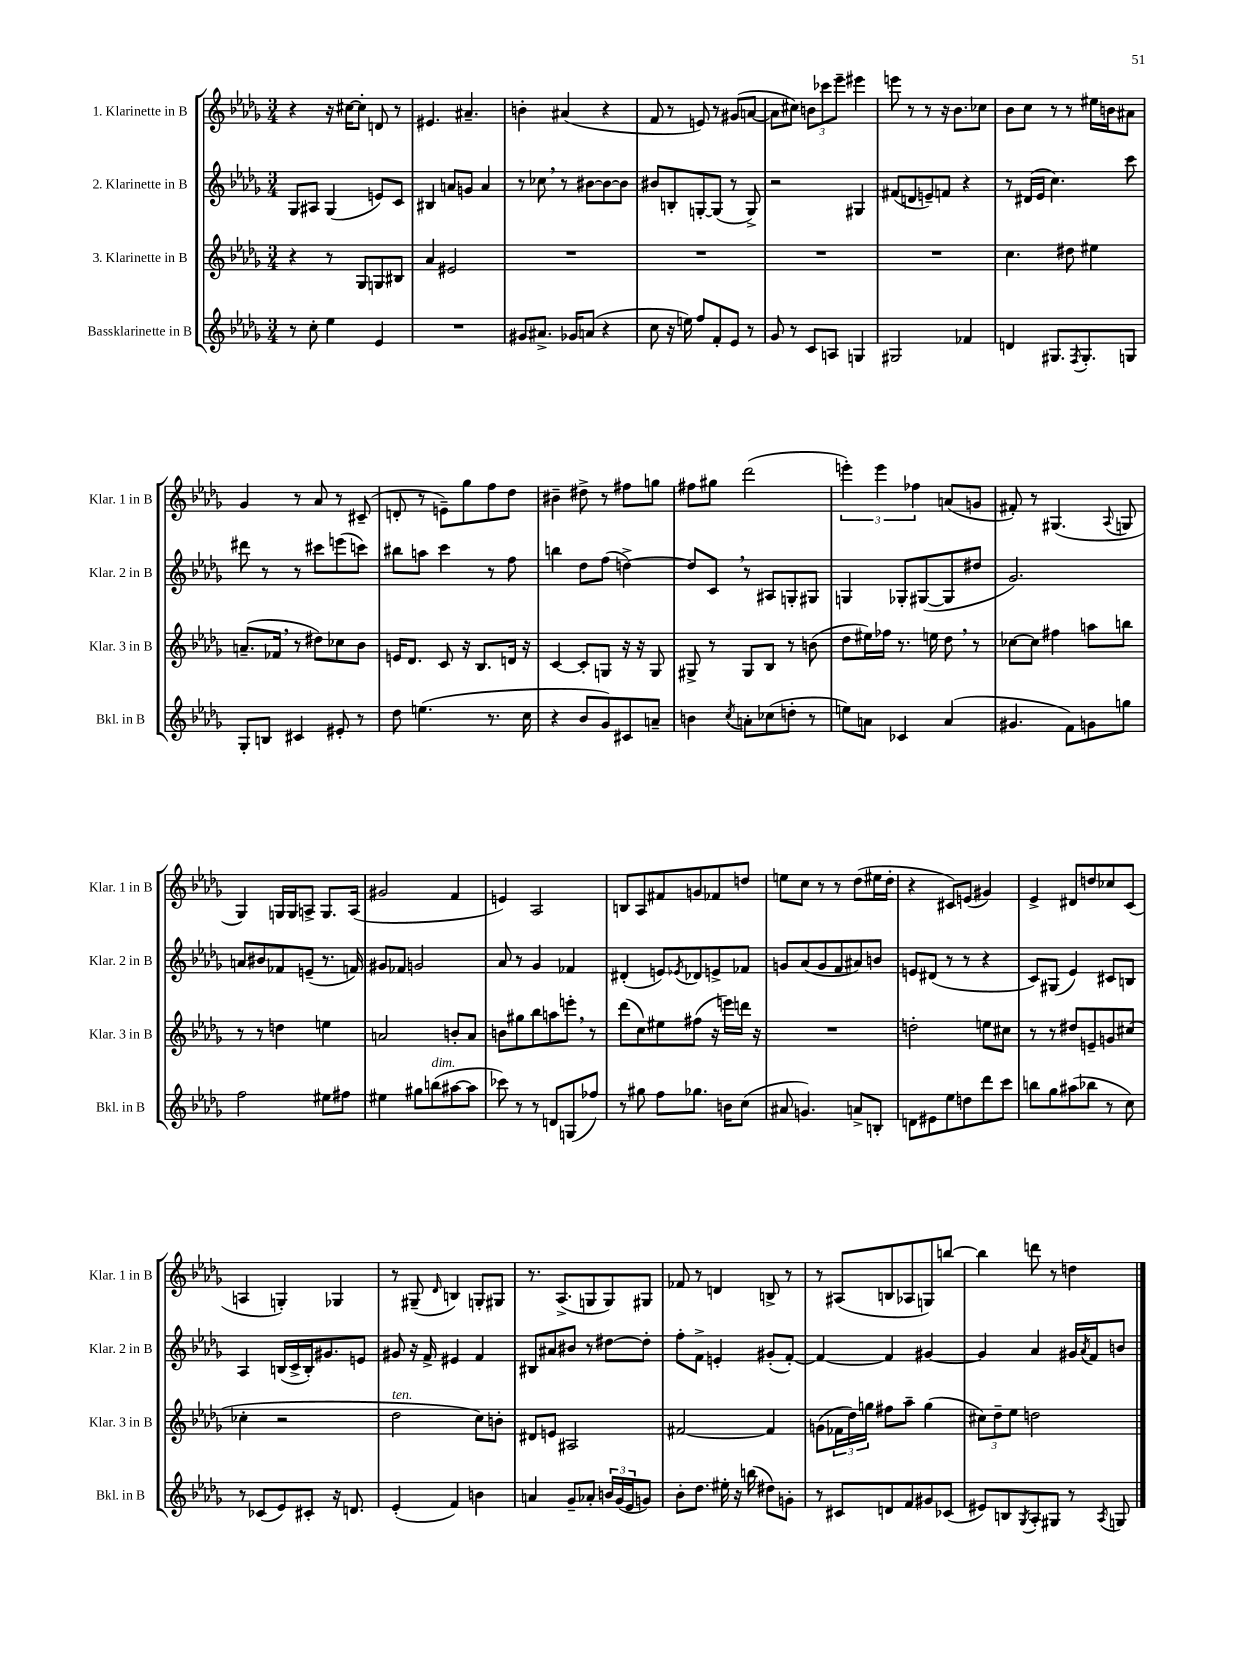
<<
\new StaffGroup <<
\new Staff = "s0" \with { instrumentName = "1. Klarinette in B" shortInstrumentName = "Klar. 1 in B" } {
    \clef treble \key des \major \numericTimeSignature \time 3/4
    r4 r16 cis''16~ cis''8-. d'8 r8 |
    eis'4. ais'4.-- |
    b'4-. ais'4( r4 |
    f'8 r8 e'8) r8 gis'8( a'8~ |
    a'8 cis''8) \tuplet 3/2 { b'8 ces'''8 ees'''8-- } eis'''4 |
    e'''8 r8 r8 r16 bes'8. ces''8 |
    bes'8 c''8 r8 r8 eis''16 b'16 ais'8 |
    ges'4 r8 aes'8 r8 cis'8--( |
    d'8-. r8 e'8--) ges''8 f''8 des''8 |
    bis'4-- dis''8-> r8 fis''8 g''8 |
    fis''8 gis''8 des'''2( |
    \tuplet 3/2 { e'''4-.) e'''4 fes''4 } a'8( g'8 |
    fis'8-.) r8 gis4.( \appoggiatura { aes8 } g8 |
    ges4) g16 g16 a8-> g8. a16( |
    gis'2 f'4 |
    e'4) aes2 |
    b8 aes8 fis'8 g'8 fes'8 d''8 |
    e''8 c''8 r8 r8 des''8( eis''16 des''16-. |
    r4 cis'8) e'8( gis'4) |
    ees'4-> dis'8 d''8 ces''8 c'8( |
    a4 g4-.) ges4 |
    r8 gis8--( \grace { des'16 } b4) g8-. gis8 |
    r8. aes8.->( g8 g8) gis8 |
    fes'8 r8 d'4 b8-> r8 |
    r8 ais8( b8 aes8 g8) b''8~ |
    b''4 d'''8 r8 d''4 \bar "|." |
}
\new Staff = "s1" \with { instrumentName = "2. Klarinette in B" shortInstrumentName = "Klar. 2 in B" } {
    \clef treble \key des \major \numericTimeSignature \time 3/4
    ges8 ais8 ges4( e'8) c'8 |
    bis4 a'8 g'8 a'4 |
    r8 ces''8 \breathe r8 bis'8~ bis'8~ bis'8 |
    bis'8 b8-. g8~-. g8( r8 g8->) |
    r2 gis4 |
    fis'8( d'8 e'8--) f'8 r4 |
    r8 dis'16( ees'16 c''4.) c'''8 |
    dis'''8 r8 r8 cis'''8 e'''8( c'''8) |
    bis''8 a''8 c'''4 r8 f''8 |
    b''4 des''8 f''8( d''4~->) |
    d''8 c'8 \breathe r8 ais8 g8-. gis8 |
    g4 ges8-. gis8~( gis8 dis''8 |
    ges'2.) |
    a'8 bis'8 fes'8 e'8--( r8. f'16) |
    gis'8 fes'8 g'2 |
    aes'8 r8 ges'4 fes'4 |
    dis'4-.( e'8) \acciaccatura { ees'8 } des'8 e'8-> fes'8 |
    g'8 aes'8( g'8 f'8 ais'8) b'8 |
    e'8 dis'8( r8 r8 r4 |
    c'8) gis8( ees'4) cis'8 b8 |
    aes4 b16( c'16-> b16-.) gis'8. e'8 |
    gis'8 r16 f'16-> eis'4 f'4 |
    bis8 ais'8 bis'8 r8 dis''8~ dis''8-. |
    f''8-. f'8-> e'4-. gis'8-.( f'8~-.) |
    f'4~ f'4 gis'4~ |
    gis'4 aes'4 gis'16 \acciaccatura { aes'8 } f'16 b'8 \bar "|." |
}
\new Staff = "s2" \with { instrumentName = "3. Klarinette in B" shortInstrumentName = "Klar. 3 in B" } {
    \clef treble \key des \major \numericTimeSignature \time 3/4
    r4 r8 ges8 g8 bis8 |
    aes'4 eis'2 |
    R2. |
    R2. |
    R2. |
    R2. |
    c''4. dis''8 eis''4 |
    a'8.--( fes'16 \breathe r8 dis''8) ces''8 bes'8 |
    e'16 des'8. c'8 r16 bes8. d'16 r16 |
    c'4~ c'8-. g8 r16 r16 g8 |
    gis8-> r8 gis8 bes8 r8 b'8( |
    des''8 eis''16) fes''16 r8. e''16 des''8 \breathe r8 |
    ces''8~ ces''8 fis''4 a''8 b''8 |
    r8 r8 d''4 e''4 |
    a'2 b'8-. a'8 |
    b'8 gis''8 bes''8 a''8 e'''8-. \breathe r8 |
    des'''8( c''8) eis''8 fis''8( r16 e'''16) d'''16 r16 |
    R2. |
    d''2-. e''8 cis''8 |
    r8 r8 dis''8 e'8-- g'8 cis''8( |
    ces''4-. r2 |
    des''2^\markup { \italic "ten." } c''8) b'8-. |
    dis'8 e'8 ais2 |
    fis'2~ fis'4 |
    g'8( \tuplet 3/2 { fes'16 des''16) g''16 } fis''8 aes''8-- g''4( |
    \tuplet 3/2 { cis''8) des''8-- ees''8 } d''2 \bar "|." |
}
\new Staff = "s3" \with { instrumentName = "Bassklarinette in B" shortInstrumentName = "Bkl. in B" } {
    \clef treble \key des \major \numericTimeSignature \time 3/4
    r8 c''8-. ees''4 ees'4 |
    R2. |
    gis'8 ais'8.-> ges'16 a'8( r4 |
    c''8 r16 e''16) f''8 f'8-. ees'8 r8 |
    ges'8 r8 c'8 a8 g4 |
    gis2 fes'4 |
    d'4 gis8. \acciaccatura { f8 } gis8.-. g8 |
    ges8-. b8 cis'4 eis'8-. r8 |
    des''8 e''4.( r8. c''16 |
    r4 bes'8 ges'8) cis'8 a'8-- |
    b'4 \acciaccatura { c''8 } a'8-. ces''8( d''8-. r8 |
    e''8) a'8 ces'4 a'4( |
    gis'4. f'8) g'8 g''8 |
    f''2 eis''8 fis''8 |
    eis''4 gis''8 b''8^\markup { \italic "dim." }( ais''8~ ais''8 |
    ces'''8) r8 r8 d'8 g8( fes''8) |
    r8 gis''8 f''8 ges''8. b'16 c''8( |
    ais'8 g'4.) a'8-> b8-. |
    d'8 eis'8 ees''8 d''8 des'''8 c'''8 |
    b''8 ges''8 ais''8( bes''8 r8 c''8) |
    r8 ces'8( ees'8) cis'8-. r16 d'8. |
    ees'4-.( f'4) b'4 |
    a'4 ges'8-- aes'8-. \tuplet 3/2 { b'16 ges'16( ees'16 } g'8) |
    bes'8-. des''8. eis''16-. r16 b''16( dis''8) g'8-. |
    r8 cis'8 d'8 f'8 gis'8 ces'8( |
    eis'8) b8 \acciaccatura { ges8 } aes8-. gis8 r8 \acciaccatura { aes8 } g8 \bar "|." |
}
>>
>>
\layout { \context { \Score \remove "Bar_number_engraver" } }
